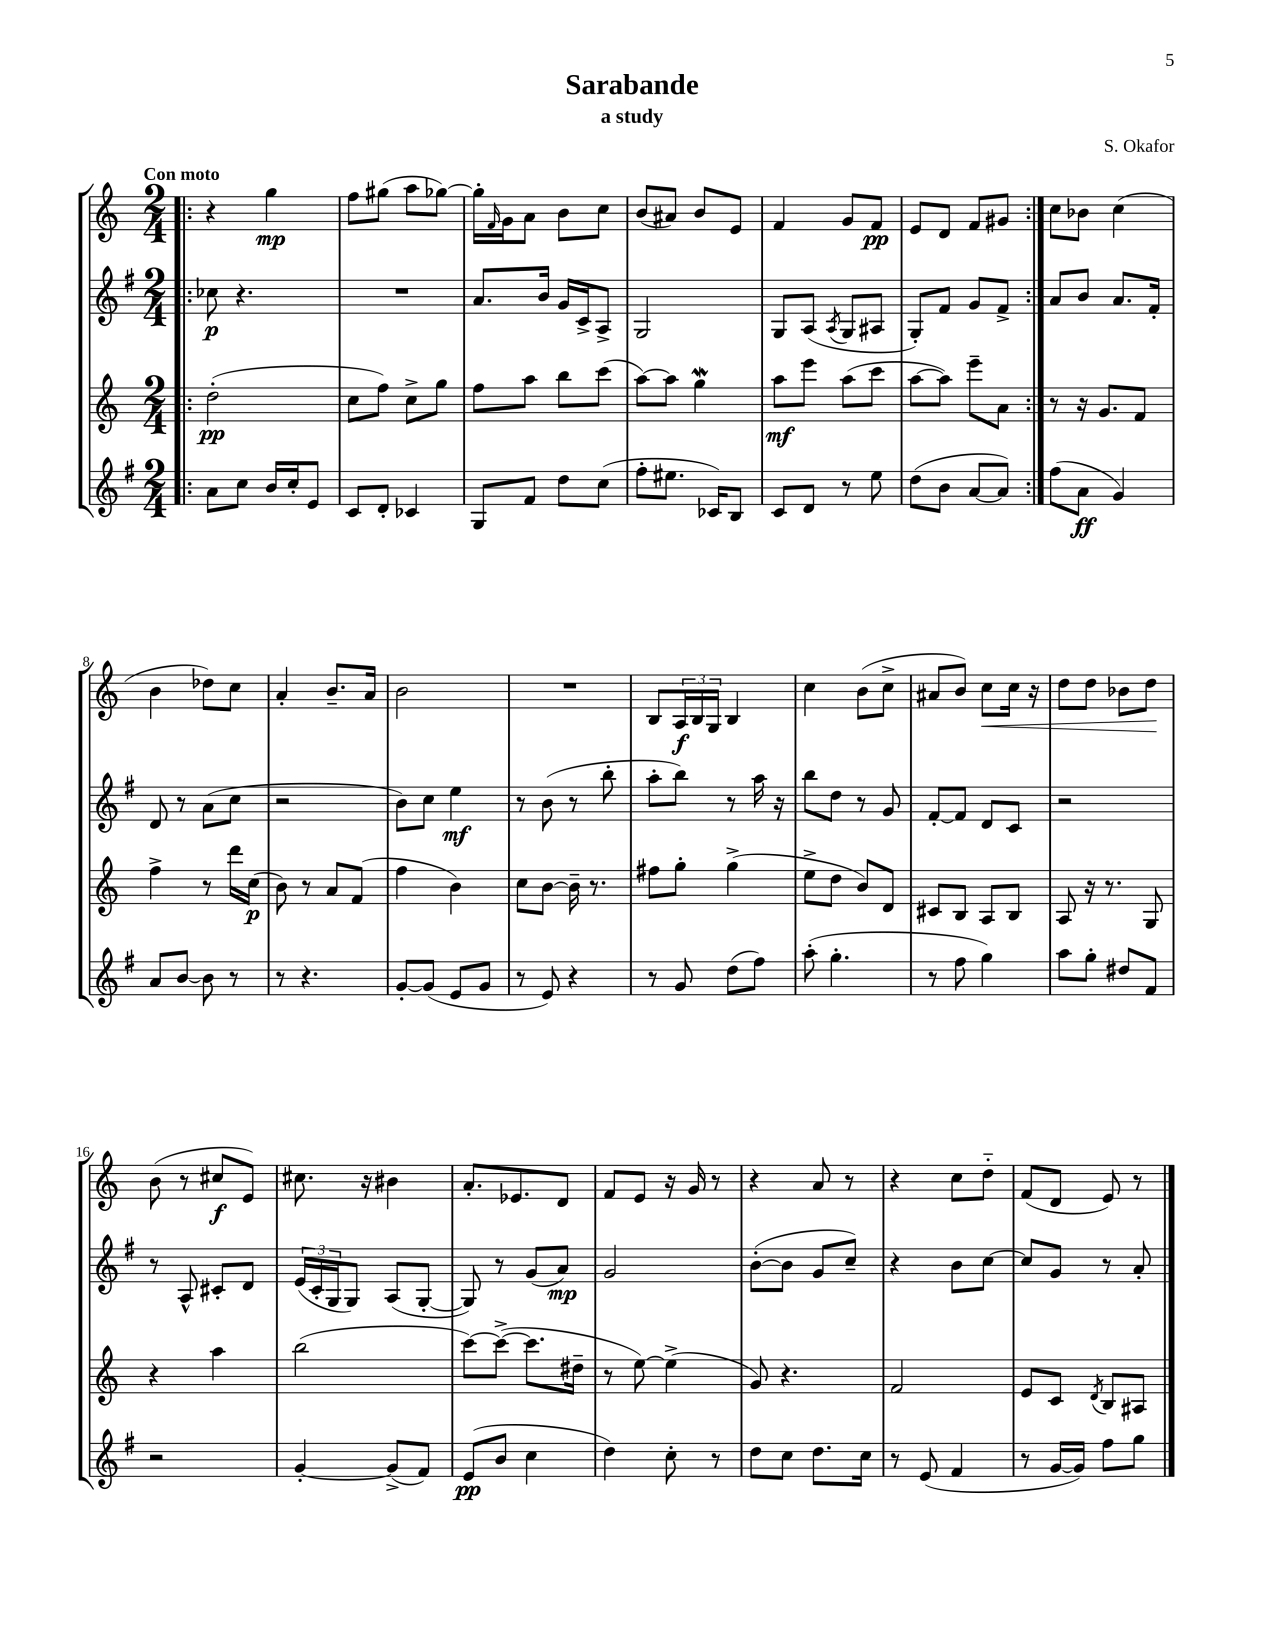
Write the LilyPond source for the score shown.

\header { title = "Sarabande" composer = "S. Okafor" subtitle = "a study" }
<<
\new StaffGroup <<
\new Staff = "s0" {
    \clef treble \key c \major \numericTimeSignature \time 2/4 \tempo "Con moto"
    \repeat volta 2 { \bar ".|:" r4 g''4\mp |
    f''8 gis''8( a''8 ges''8~) |
    ges''16-. \grace { f'16 } g'16 a'8 b'8 c''8 |
    b'8( ais'8) b'8 e'8 |
    f'4 g'8 f'8\pp |
    e'8 d'8 f'8 gis'8 | }
    c''8 bes'8 c''4( |
    b'4 des''8) c''8 |
    a'4-. b'8.-- a'16 |
    b'2 |
    R2 |
    b8 \tuplet 3/2 { a16\f b16 g16 } b4 |
    c''4 b'8( c''8-> |
    ais'8 b'8) c''8\< c''16 r16 |
    d''8 d''8 bes'8 d''8\! |
    b'8( r8 cis''8\f e'8) |
    cis''8. r16 bis'4 |
    a'8.-. ees'8. d'8 |
    f'8 e'8 r16 g'16 r8 |
    r4 a'8 r8 |
    r4 c''8 d''8-_ |
    f'8( d'8 e'8) r8 \bar "|." |
}
\new Staff = "s1" {
    \clef treble \key g \major \numericTimeSignature \time 2/4
    \repeat volta 2 { \bar ".|:" ces''8\p r4. |
    R2 |
    a'8. b'16 g'16 c'16-> a8-> |
    g2 |
    g8 a8( \acciaccatura { a8 } g8 ais8 |
    g8-.) fis'8 g'8 fis'8-> | }
    a'8 b'8 a'8. fis'16-. |
    d'8 r8 a'8( c''8 |
    r2 |
    b'8) c''8 e''4\mf |
    r8 b'8( r8 b''8-. |
    a''8-. b''8) r8 a''16 r16 |
    b''8 d''8 r8 g'8 |
    fis'8~-. fis'8 d'8 c'8 |
    r2 |
    r8 a8-^ cis'8-. d'8 |
    \tuplet 3/2 { e'16( c'16-. g16 } g8) a8( g8~-. |
    g8) r8 g'8( a'8\mp) |
    g'2 |
    b'8~-.( b'8 g'8 c''8--) |
    r4 b'8 c''8~ |
    c''8 g'8 r8 a'8-. \bar "|." |
}
\new Staff = "s2" {
    \clef treble \key c \major \numericTimeSignature \time 2/4
    \repeat volta 2 { \bar ".|:" d''2-.\pp( |
    c''8 f''8) c''8-> g''8 |
    f''8 a''8 b''8 c'''8( |
    a''8~) a''8 g''4\mordent |
    a''8\mf e'''8 a''8( c'''8 |
    a''8~ a''8) e'''8-- a'8 | }
    r8 r16 g'8. f'8 |
    f''4-> r8 d'''16 c''16\p( |
    b'8) r8 a'8 f'8( |
    f''4 b'4) |
    c''8 b'8~ b'16-- r8. |
    fis''8 g''8-. g''4->( |
    e''8-> d''8 b'8) d'8 |
    cis'8 b8 a8 b8 |
    a8 r16 r8. g8 |
    r4 a''4 |
    b''2( |
    c'''8~) c'''8~->( c'''8. dis''16-- |
    r8 e''8~) e''4->( |
    g'8) r4. |
    f'2 |
    e'8 c'8 \acciaccatura { d'8 } b8 ais8 \bar "|." |
}
\new Staff = "s3" {
    \clef treble \key g \major \numericTimeSignature \time 2/4
    \repeat volta 2 { \bar ".|:" a'8 c''8 b'16 c''16-. e'8 |
    c'8 d'8-. ces'4 |
    g8 fis'8 d''8 c''8( |
    fis''8-. eis''8. ces'16) b8 |
    c'8 d'8 r8 e''8 |
    d''8( b'8 a'8~ a'8) | }
    fis''8( a'8\ff g'4) |
    a'8 b'8~ b'8 r8 |
    r8 r4. |
    g'8~-. g'8( e'8 g'8 |
    r8 e'8) r4 |
    r8 g'8 d''8( fis''8) |
    a''8-.( g''4.-. |
    r8 fis''8 g''4) |
    a''8 g''8-. dis''8 fis'8 |
    r2 |
    g'4~-. g'8->( fis'8) |
    e'8\pp( b'8 c''4 |
    d''4) c''8-. r8 |
    d''8 c''8 d''8. c''16 |
    r8 e'8( fis'4 |
    r8 g'16~ g'16) fis''8 g''8 \bar "|." |
}
>>
>>
